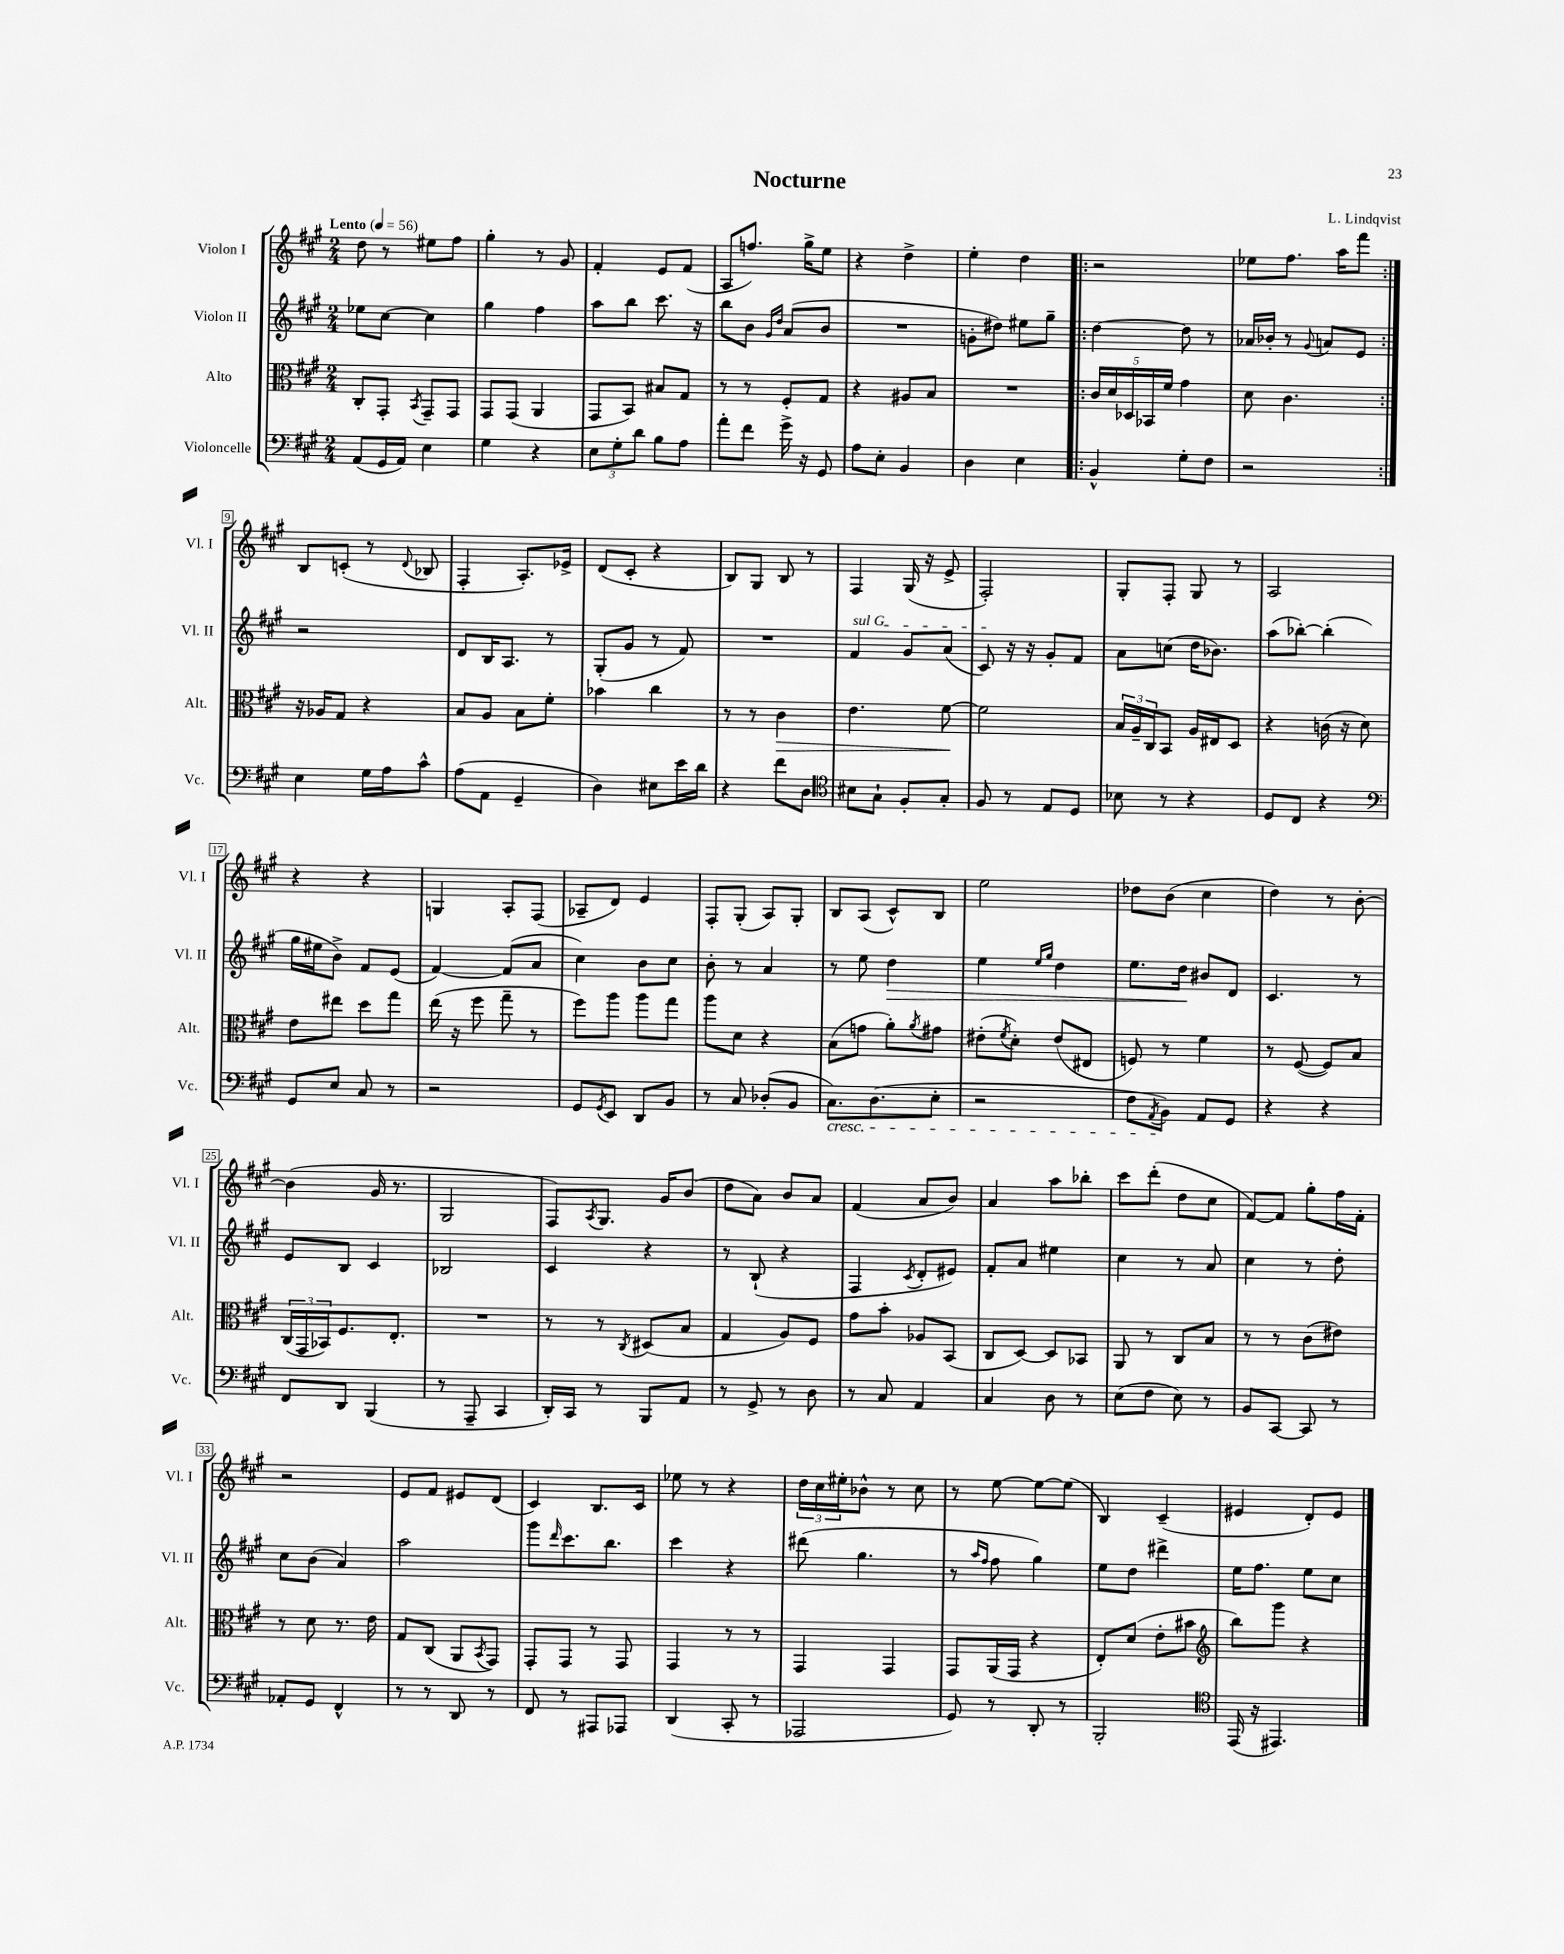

**kern	**kern	**kern	**kern
*staff4	*staff3	*staff2	*staff1
*clefF4	*clefC3	*clefG2	*clefG2
*k[f#c#g#]	*k[f#c#g#]	*k[f#c#g#]	*k[f#c#g#]
*M2/4	*M2/4	*M2/4	*M2/4
*MM56	*MM56	*MM56	*MM56
(8AA	8C#'	8ee-	8dd
16GG#	8GG#'	[8cc#	8r
16AA)	.	.	.
.	8qBB	.	.
4E	8GG#~	4cc#]	8ee#
.	8GG#	.	8ff#
=	=	=	=
4G#	8GG#	4gg#	4gg#'
.	(8GG#	.	.
4r	4AA	4ff#	8r
.	.	.	8g#
=	=	=	=
12E	8GG#	8aa	4f#'
12G#'	.	.	.
.	8BB)	8bb	.
12d	.	.	.
8B	8B#	8.ccc#	8e
8A	8G#	.	(8f#
.	.	16r	.
=	=	=	=
8a'	8r	8bb	8A
8f#	8r	8b	8.ff)
.	.	16qqg#	.
.	.	16qqdd	.
16g#^	8F#'	(8a	.
16r	.	.	16gg#^
8GG#	8G#	8b	8ee
=	=	=	=
8A	4r	2r	4r
8E'	.	.	.
4BB	8A#	.	4dd^
.	8B	.	.
=	=	=	=
4D	2r	8g'	4ee'
.	.	8dd#)	.
4E	.	8ee#	4dd
.	.	8gg#~	.
=!|:	=!|:	=!|:	=!|:
4BB^^	20c#	[4dd	2r
.	20d	.	.
.	20D-	.	.
.	20BB-	.	.
.	20f#	.	.
8G#'	4g#	8dd]	.
8F#	.	8r	.
=	=	=	=
2r	8d	16a-	8ee-
.	.	16b-'	.
.	4.c#	8r	8.ff#
.	.	8qqg#	.
.	.	8a	.
.	.	.	16aa
.	.	8e	8fff#
=:|!	=:|!	=:|!	=:|!
4E	16r	2r	8B
.	16A-	.	.
.	8G#	.	(8c'
16G#	4r	.	8r
16A	.	.	.
.	.	.	8qqd
8c#^^	.	.	8B-
=	=	=	=
(8A	8B	8d	4F#'
8AA	8A	16B	.
.	.	8.A	.
4GG#~	8B	.	8.A')
.	8f#'	8r	.
.	.	.	16e-^
=	=	=	=
4D)	4b-	(8G#'	(8d
.	.	8g#	8c#'
8E#	4cc#	8r	4r
16e	.	8f#)	.
16d	.	.	.
=	=	=	=
4r	8r	2r	8B)
.	8r	.	8G#
8f#	4c#	.	8B
8D	.	.	8r
=	=	=	=
*clefC4	*	*	*
8B#	4.e	4f#	4F#
8G#`	.	.	.
8F#'	.	8g#	(16G#
.	.	.	16r
8G#'	[8f#	(8a	8e^
=	=	=	=
8F#	2f#]	8c#)	2F#')
8r	.	16r	.
.	.	16r	.
8E	.	8g#'	.
8D	.	8f#	.
=	=	=	=
8B-	24B	8a	8G#'
.	24A~	.	.
.	24C#	.	.
8r	8BB	(8cc	8F#'
4r	16A	16dd	8G#
.	16E#	8.b-)	.
.	8D	.	8r
=	=	=	=
8D	4r	(8aa	2A
8C#	.	[8bb-')	.
4r	(16c	(4bb-']	.
.	16r	.	.
.	8d)	.	.
=	=	=	=
*clefF4	*	*	*
8GG#	8e	16gg#	4r
.	.	16ee#	.
8E	8ee#	8b^)	.
8C#	8dd	8f#	4r
8r	8gg#	(8e	.
=	=	=	=
2r	(16ee	[4f#)	4G
.	16r	.	.
.	8ff#	.	.
.	8gg#~	(8f#]	8A'
.	8r	8a	(8F#
=	=	=	=
8GG#	8ff#)	4cc#)	8A-~
8qGG#	.	.	.
8EE	8aa	.	8d)
8DD	8aa	8b	4e
8BB	8gg#	8cc#	.
=	=	=	=
8r	8aa	8b'	8F#'
8C#	8d	8r	(8G#'
(8D-'	4r	4a	8A)
8BB	.	.	8G#'
=	=	=	=
8.C#)	(8B	8r	8B
.	8g	8ee	(8A
(8.D	.	.	.
.	8a')	4dd	8c#^^)
.	8qa	.	.
8E'	8g#	.	8B
=	=	=	=
2r	(8e#'	4ee	2ee
.	8qf#	.	.
.	8d')	.	.
.	.	16qqee	.
.	.	16qqgg#	.
.	(8e#	4dd	.
.	8E#	.	.
=	=	=	=
8F#	8F)	8.ee	8dd-
8qAA	.	.	.
8BB)	8r	.	(8b
.	.	16dd	.
8AA	4f#	8b#	4cc#
8GG#	.	8d	.
=	=	=	=
4r	8r	4.c#	4dd)
.	([8F#	.	.
4r	8F#])	.	8r
.	8B	8r	[8b'
=	=	=	=
8FF#	(24C#	8e	(4b]
.	24GG#	.	.
.	24BB-)	.	.
8DD	8.F#	8B	.
(4BBB	.	4c#	16g#
.	8.E'	.	8.r
=	=	=	=
8r	2r	2B-	2G#
8AAA~	.	.	.
4CC#	.	.	.
=	=	=	=
16DD')	8r	4c#	8F#)
16CC#	.	.	.
.	.	.	8qA
8r	8r	.	8.G#
.	8qC#	.	.
8BBB	(8D#	4r	.
.	.	.	16g#
8AA	8B	.	(8b
=	=	=	=
8r	4G#	8r	8dd
8GG#^	.	(8B`	8a)
8r	8A)	4r	8b
8D	8F#	.	8a
=	=	=	=
8r	8g#	4F#	(4f#
8C#	8b'	.	.
.	.	8qc#	.
4AA	8A-	8d'	8a
.	(8BB	8e#)	8b)
=	=	=	=
4C#	8C#	8f#'	4a
.	[8D)	8a	.
8D	8D]	4ee#	8aa
8r	8BB-	.	8bb-'
=	=	=	=
(8E	8AA	4cc#	8ccc#
8F#	8r	.	(8ddd'
8E)	8C#	8r	8dd
8r	8B	8a	8cc#
=	=	=	=
8BB	8r	4cc#	[8f#)
[8CC#	8r	.	8f#]
8CC#]	(8c#	8r	8gg#'
8r	8e#)	8dd'	16ff#
.	.	.	16f#'
=	=	=	=
8AA-'	8r	8cc#	2r
8GG#	8d	(8b	.
4FF#^^	8.r	4a)	.
.	16e	.	.
=	=	=	=
8r	8G#	2aa	8e
8r	(8C#	.	8f#
8DD	8AA	.	8e#
.	8qBB	.	.
8r	8GG#)	.	(8d
=	=	=	=
8FF#	8GG#'	8ggg#	4c#)
.	.	16qqddd	.
8r	8GG#	8.ccc#	.
8AAA#	8r	.	8.B
.	.	8.bb	.
8AAA-	8GG#	.	.
.	.	.	16c#
=	=	=	=
(4DD	4GG#	4ccc#	8ee-
.	.	.	8r
8CC#'	8r	4r	4r
8r	8r	.	.
=	=	=	=
2AAA-	4GG#	(8ddd#	24dd
.	.	.	24cc#
.	.	.	24ee#'
.	.	4.gg#	8b-^^
.	4GG#	.	8r
.	.	.	8cc#
=	=	=	=
8GG#)	8GG#	8r	8r
.	.	16qqaa	.
.	.	16qqff#	.
8r	(16AA	8ff#	[8ee
.	16GG#	.	.
8DD'	4r	4gg#)	8ee_
8r	.	.	(8ee]
=	=	=	=
2BBB'	8E')	8ee	4B)
.	(8d	8dd	.
.	8e'	4ddd#^	(4c#~
.	8b#	.	.
=	=	=	=
*clefC4	*clefG2	*	*
(16EE	8bb)	16ee	4e#
16r	.	8.ff#	.
4.EE#)	8ggg#	.	.
.	4r	8ee	8d')
.	.	8cc#	8e#
==	==	==	==
*-	*-	*-	*-
